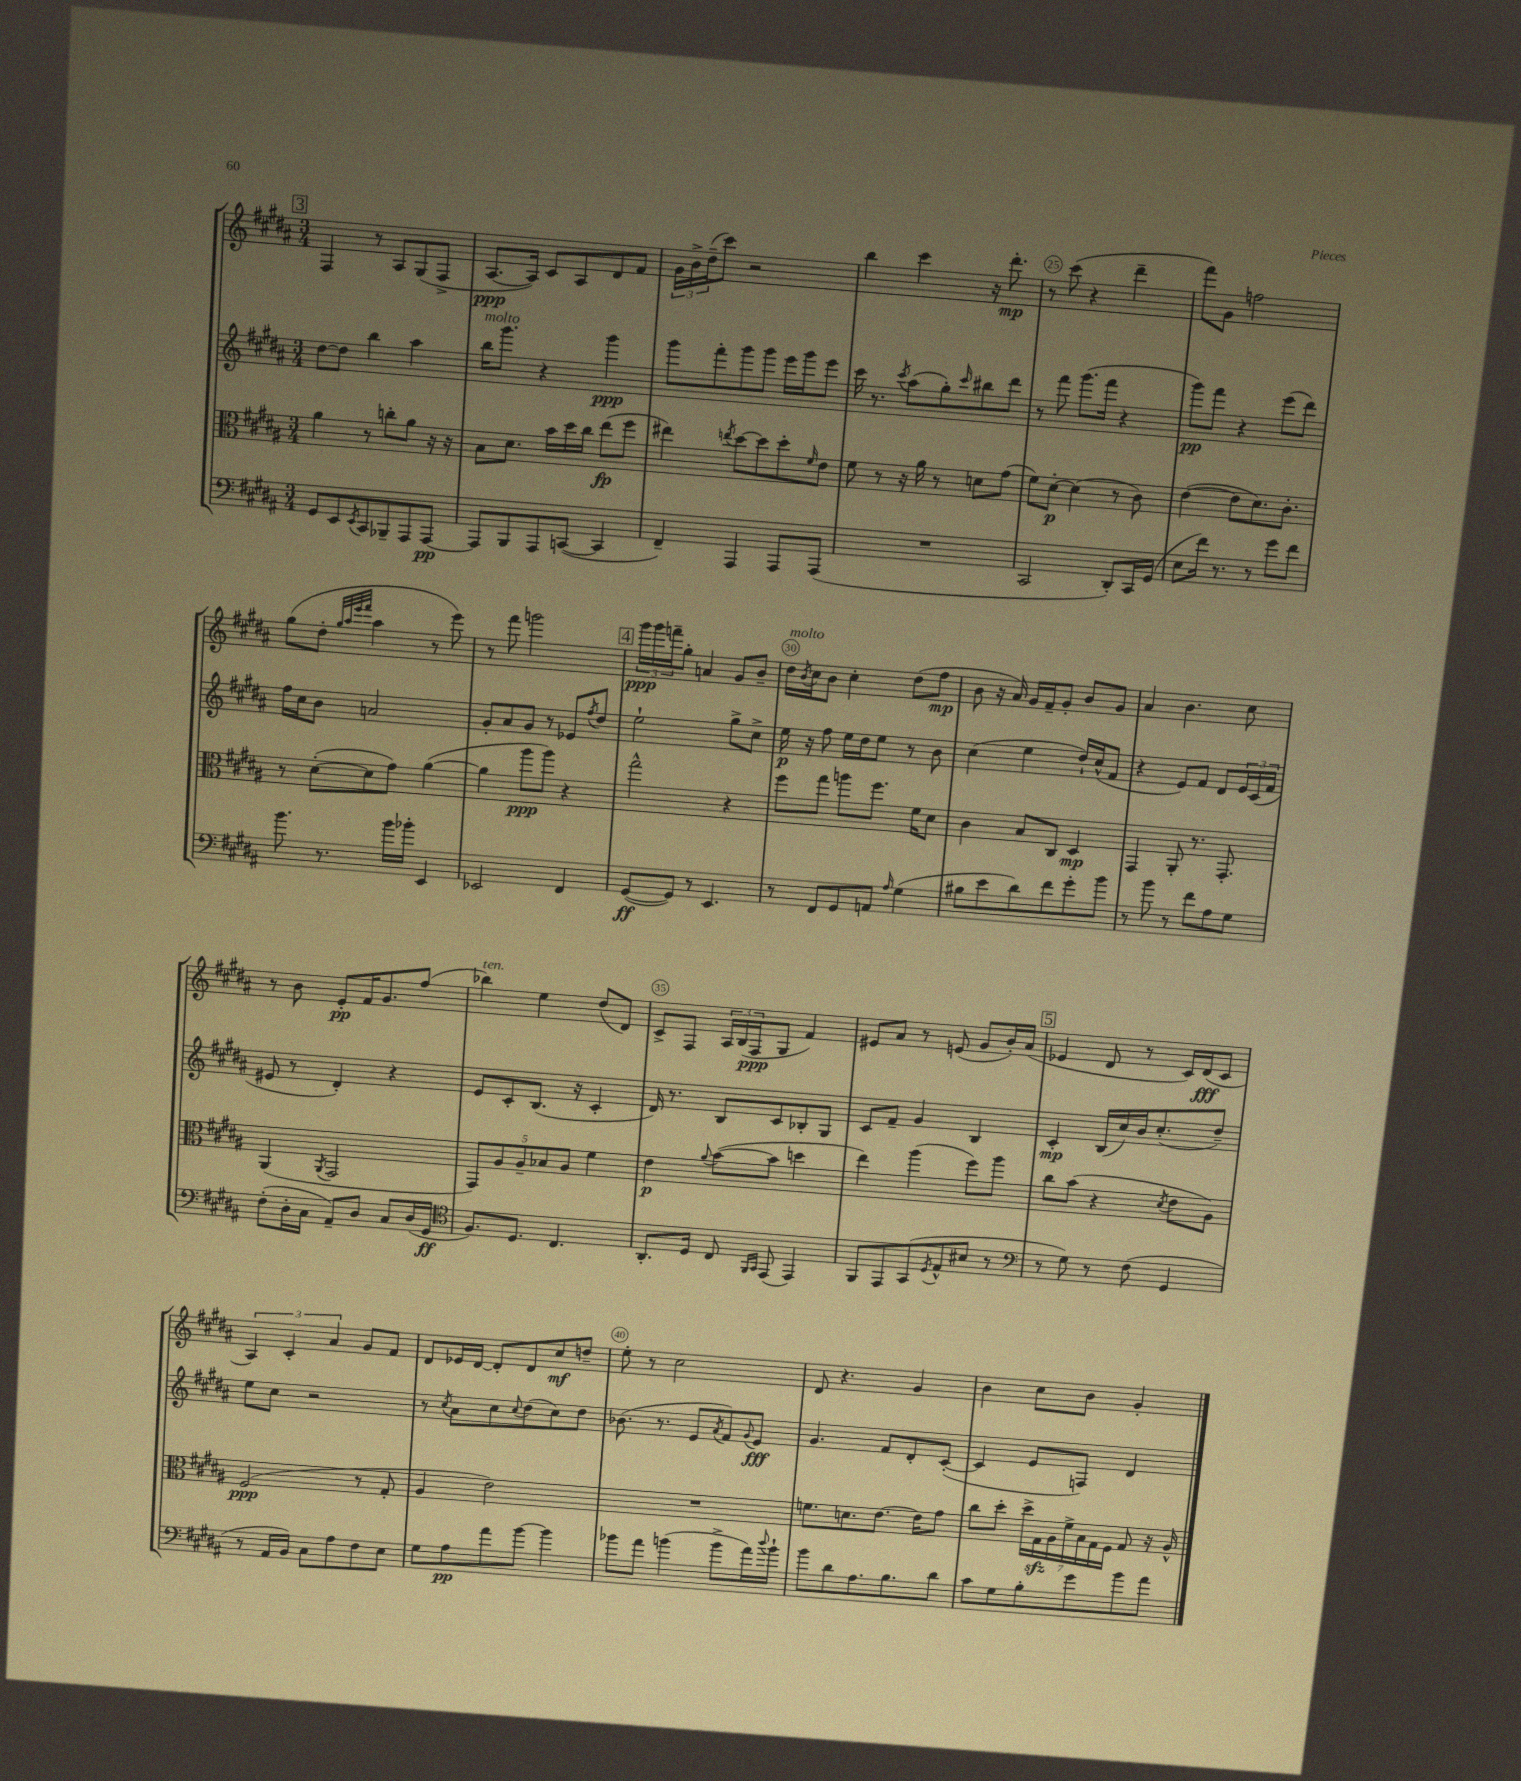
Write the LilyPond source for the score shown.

<<
\new StaffGroup <<
\new Staff = "s0" {
    \clef treble \key b \major \numericTimeSignature \time 3/4
    \mark \markup { \box "3" } fis4 r8 ais8 gis8( fis8-> |
    ais8.~\ppp ais16) cis'8 ais8 dis'8 fis'8 |
    \tuplet 3/2 { gis'16 b'16-> dis''16--( } cis'''8) r2 |
    b''4 cis'''4 r16 dis'''8.-.\mp |
    r8 cis'''8( r4 dis'''4-- |
    fis'''8) gis'8 f''2 |
    gis''8( dis''8-. \grace { gis''32 ais''32 e'''32 fis'''32 } ais''4 r8 e'''8) |
    r8 fis'''8 g'''2 |
    \mark \markup { \box "4" } \tuplet 3/2 { gis'''16\ppp gis'''16 f'''16-- } gis''8-. a'4 gis'8 b'8-- |
    dis''16^\markup { \italic "molto" } \acciaccatura { b'8 } cis''16 b'8 cis''4-. dis''8( fis''8\mp |
    b'8 r16 ais'16) gis'16 fis'16-- gis'8-. b'8 gis'8 |
    ais'4 b'4. cis''8 |
    r8 b'8 e'8-.\pp fis'16 gis'8. fis''8( |
    bes''4^\markup { \italic "ten." }) e''4 dis''8( dis'8) |
    cis'8-> fis8 \tuplet 3/2 { ais16 b16( fis16\ppp } gis8 fis'4) |
    eis'8 ais'8 r8 e'8( gis'8 b'16-.) ais'16( |
    \mark \markup { \box "5" } ees'4 dis'8 r8 cis'16) dis'16\fff( cis'8 |
    \tuplet 3/2 { ais4) cis'4-. ais'4 } gis'8 fis'8 |
    dis'8 ees'16 dis'16~ dis'8-. dis'8 cis''8\mf d''8-- |
    e''8-. r8 cis''2 |
    dis'8 r4. gis'4 |
    b'4 cis''8 b'8 gis'4-. \bar "|." |
}
\new Staff = "s1" {
    \clef treble \key b \major \numericTimeSignature \time 3/4
    \mark \markup { \box "3" } dis''8~ dis''8 b''4 ais''4 |
    b''16^\markup { \italic "molto" } gis'''8. r4 gis'''4\ppp |
    gis'''8 fis'''8-. gis'''8 gis'''8 e'''16 gis'''16 e'''8 |
    cis'''16 r8. \acciaccatura { cis'''8 } ais''8( gis''8-.) \grace { cis'''16 } bis''8 dis'''8 |
    r8 fis'''8 gis'''8.( fis'''16 r4 |
    gis'''8\pp) fis'''8 r4 e'''8( dis'''8) |
    fis''16 cis''16 b'8 a'2 |
    gis'8-. ais'8 gis'8 r8 ees'8 \acciaccatura { fis''8 } dis''8 |
    \mark \markup { \box "4" } e''2-! gis''8-> cis''8-> |
    e''16\p r16 fis''8 e''16 dis''16 e''8 r8 b'8 |
    cis''4( e''4 dis''16-!) cis''16-^( fis'8 |
    r4 e'8) fis'8 dis'8 \tuplet 3/2 { e'16 cis'16( fis'16 } |
    eis'8 r8 dis'4-.) r4 |
    e'8 cis'8-. b8.( r16 cis'4-. |
    dis'16) r8. b8 cis'8 bes8-. gis8 |
    cis'8 fis'8-- gis'4 b4 |
    \mark \markup { \box "5" } cis'4-.\mp b16( cis''16) b'16 cis''8.-.( dis''8--) |
    e''8 cis''8 r2 |
    r8 \acciaccatura { cis''8 } ais'8 cis''8 \appoggiatura { cis''8 } dis''8( cis''8) dis''8 |
    bes'8.( r8. e'8 \acciaccatura { ais'8 } fis'8) \appoggiatura { gis'8 } e'8\fff |
    gis'4. fis'8 dis'8-. cis'8~-.( |
    cis'4 e'8 f8) dis'4 \bar "|." |
}
\new Staff = "s2" {
    \clef alto \key b \major \numericTimeSignature \time 3/4
    \mark \markup { \box "3" } ais'4 r8 c''8-. ais'8 r16 r16 |
    b8 dis'8. b'16 dis''16 cis''16 e''8\fp( fis''8 |
    eis''4) \acciaccatura { e''8 } dis''8~ dis''8 dis''8-. \grace { fis'16 } e'8 |
    fis'8 r8 r16 ais'16 r8 d'8 gis'8( |
    fis'8) dis'8~-.\p dis'4( r8 cis'8) |
    e'4~( e'8 dis'8.) cis'8.-. |
    r8 dis'8~-.( dis'8 gis'8) ais'4~( |
    ais'4 ais''8\ppp ais''8) r4 |
    \mark \markup { \box "4" } gis''2-^ r4 |
    fis''8 gis''8 a''8 fis''8. fis'16 dis'8 |
    cis'4 b8 cis8 dis4\mp |
    gis,4 ais,8-. r8. gis,8.-. |
    ais,4( \acciaccatura { ais,8 } gis,2 |
    \tuplet 5/4 { gis,8) ais8 ais8-- bes8 ais8 } fis'4 |
    e'4\p \appoggiatura { ais'8 } b'8~( b'8 d''4 |
    e''4) ais''4( fis''8) ais''8 |
    \mark \markup { \box "5" } cis''8 b'8( r4 \acciaccatura { dis'8 } e'8 ais8) |
    fis2\ppp( r8 gis8-. |
    ais4 e'2) |
    R2. |
    f'8. d'8. e'8.~ e'16 gis'8 |
    cis''8 dis''8-. \tuplet 7/4 { dis''16-> gis16\sfz ais16 fis'16-> b16 gis16 fis16 } gis8 r16 ais16-^ \bar "|." |
}
\new Staff = "s3" {
    \clef bass \key b \major \numericTimeSignature \time 3/4
    \mark \markup { \box "3" } gis,8 e,8 \acciaccatura { e,8 } cis,8 bes,,8-- ais,,8 ais,,8~\pp |
    ais,,8 b,,8 ais,,8 c,8~( c,4 |
    fis,4--) ais,,4 ais,,8 ais,,8( |
    R2. |
    cis,2 dis,8-.) cis,16 gis,16( |
    e8 fis'16) r8. r8 gis'8 fis'8 |
    b'8. r8. b'16 bes'16-. e,4 |
    ees,2 fis,4 |
    \mark \markup { \box "4" } gis,8~\ff( gis,8) r8 e,4. |
    r8 fis,8 gis,8 a,8 \grace { ais16 } gis4( |
    bis8 e'8 dis'8) fis'8 gis'8-. b'8 |
    r8 b'8 r8 fis'8 ais8 gis8 |
    fis8-.( dis16-. cis16 ais,8--) dis8 cis8 dis16( gis,16\ff |
    \clef tenor fis8.) dis8. cis4. |
    ais,8.-. dis16 cis8 \grace { fis,16 gis,16 } e,8( e,4) |
    fis,8 e,8 gis,8( \acciaccatura { dis8 } e8-^ bis8 r8 |
    \mark \markup { \box "5" } \clef bass r8 gis8) r8 fis8( gis,4 |
    r8 ais,16 b,16) cis8 ais8 fis8 e8 |
    gis8 ais8\pp ais'8 b'8~ b'4 |
    bes'8 ais'8 b'4( b'8-> ais'16) \appoggiatura { dis''8 } b'16-! |
    b'8 dis'8 ais8. b8. dis'8 |
    cis'8 gis8 b8-. gis'8 b'8 ais'8 \bar "|." |
}
>>
>>
\layout { \context { \Score currentBarNumber = #21 \override BarNumber.break-visibility = ##(#f #t #t) barNumberVisibility = #(every-nth-bar-number-visible 5) \override BarNumber.stencil = #(make-stencil-circler 0.1 0.3 ly:text-interface::print) } }
